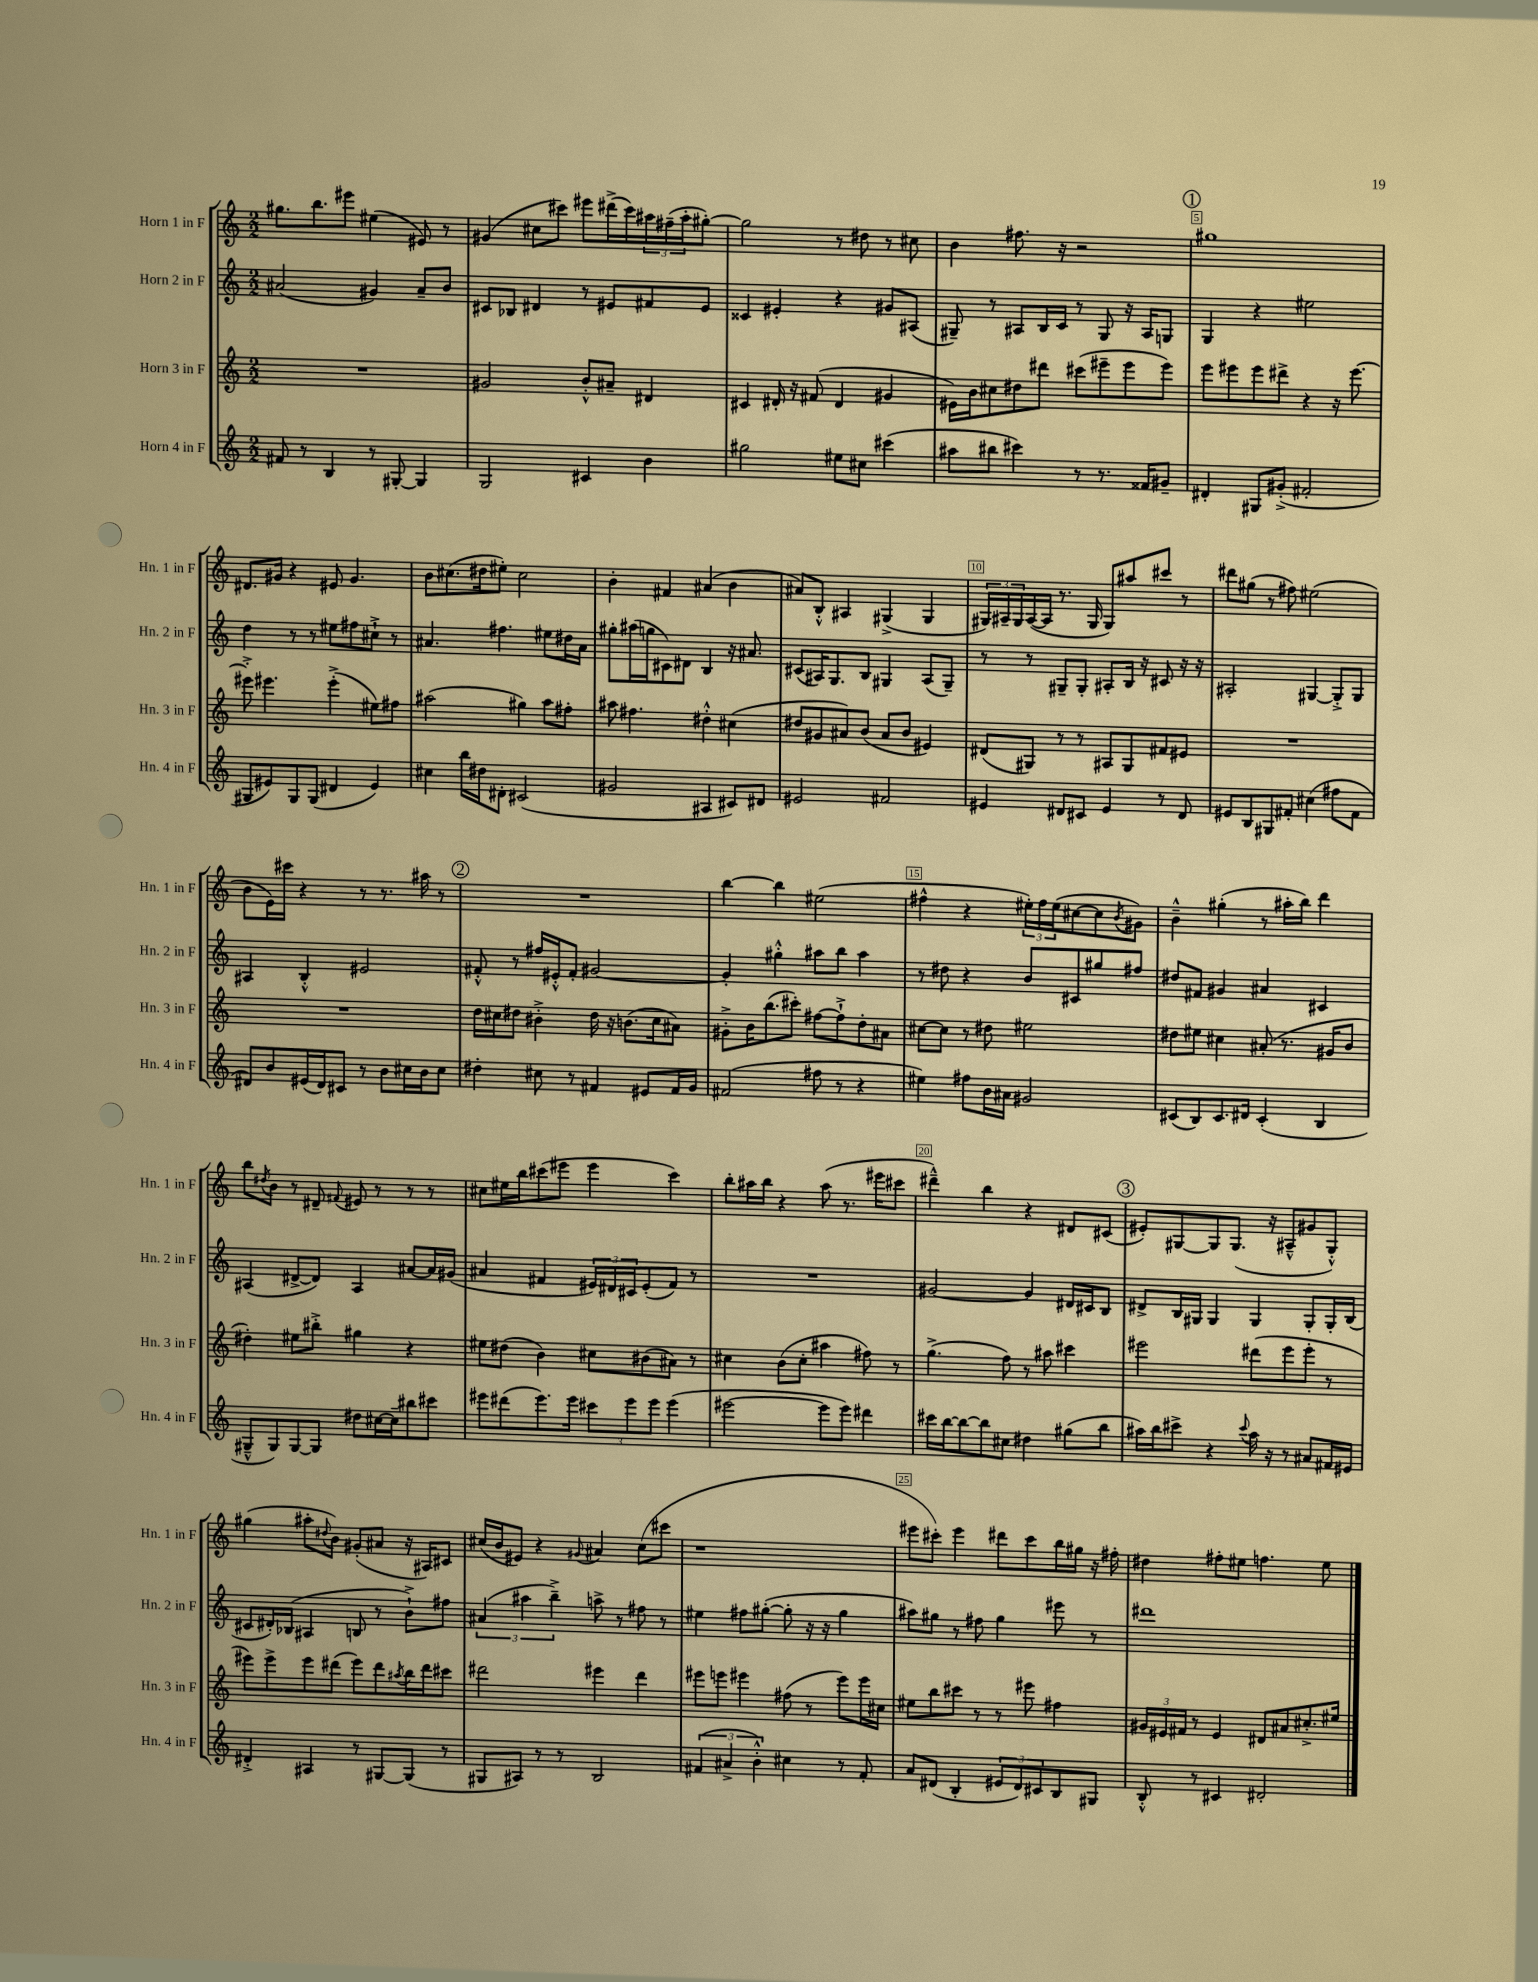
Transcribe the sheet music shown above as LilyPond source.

<<
\new StaffGroup <<
\new Staff = "s0" \with { instrumentName = "Horn 1 in F" shortInstrumentName = "Hn. 1 in F" } {
    \clef treble \key c \major \numericTimeSignature \time 2/2
    gis''8. b''8. eis'''8 eis''4( eis'8) r8 |
    gis'4( cis''8 cis'''8) eis'''8 dis'''16->( cis'''16) \tuplet 3/2 { ais''16 fis''16--( ais''16-. } gis''8~-.) |
    gis''2 r8 dis''8 r8 cis''8 |
    b'4 fis''8. r16 r2 |
    \mark \markup { \circle "1" } gis''1 |
    dis'8. gis'16 r4 eis'8 gis'4. |
    b'8 cis''8.( dis''16 eis''8-.) cis''2 |
    b'4-. fis'4 ais'4( b'4 |
    ais'8) b8-.-^ ais4 gis4->( gis4 |
    \tuplet 3/2 { gis16) ais16-- gis16 } ais16~( ais16 r8. gis16 gis8) ais''8 cis'''8 r8 |
    dis'''8 gis''8( r8 fis''8) eis''2( |
    b'8 e'16) cis'''16 r4 r8 r8. ais''16 r8 |
    \mark \markup { \circle "2" } R1 |
    b''4~ b''4 eis''2( |
    fis''4-^ r4 \tuplet 3/2 { eis''16-.) fis''16 eis''16( } cis''8~ cis''8 \acciaccatura { b'8 } gis'8) |
    b'4---^ gis''4-.( r8 ais''16-. b''16) d'''4 |
    b''8 \acciaccatura { dis''8 } b'8 r8 dis'8-- \appoggiatura { fis'8 } eis'8 r8 r8 r8 |
    cis''8 eis''16 b''16 cis'''8( eis'''8 eis'''4 cis'''4) |
    b''8-. ais''16 b''16 r4 ais''8( r8. eis'''16 cis'''8 |
    dis'''4---^) b''4 r4 dis'8 cis'8( |
    \mark \markup { \circle "3" } eis'8-.) gis8~ gis8 gis8.( r16 ais8---^ gis'8 gis8-.-^) |
    gis''4( ais''8-. \appoggiatura { dis''8 } b'8) gis'8-.( ais'8 r16 ais16) cis'8 |
    cis''16( b'16 eis'8) r4 \appoggiatura { gis'8 } ais'4 cis''8( cis'''8 |
    r1 |
    eis'''8 cis'''8-.) eis'''4 dis'''8 cis'''8 b''16 gis''16 r16 fis''16-. |
    dis''4 fis''8-. eis''8 f''4. eis''8 \bar "|." |
}
\new Staff = "s1" \with { instrumentName = "Horn 2 in F" shortInstrumentName = "Hn. 2 in F" } {
    \clef treble \key c \major \numericTimeSignature \time 2/2
    ais'2( gis'4) ais'8-- b'8 |
    cis'8 bes8 dis'4 r8 eis'8 fis'8 eis'8 |
    cisis'4 eis'4-. r4 gis'8 ais8( |
    gis8--) r8 ais8 b16 c'16 r8 gis8 r16 ais16 g8 |
    \mark \markup { \circle "1" } g4 r4 eis''2 |
    d''4 r8 r8 eis''8 fis''8 cis''8-!-> r8 |
    ais'4. fis''4. eis''8 dis''16 ais'16 |
    gis''8-. ais''16( g''16 cis'8) dis'8 b4 r16 ais'8. |
    cis'8( ais16) g8. b8 gis4 ais8( gis8--) |
    r8 r8 gis8-- gis8-. ais8-. b16 r16 cis'8 r16 r16 |
    ais2-. gis4~ gis8-.-> gis8 |
    ais4 b4-.-^ eis'2 |
    \mark \markup { \circle "2" } fis'8-.-^ r8 fis''16 eis'16-.-^ fis'8-. gis'2~ |
    gis'4-. gis''4-.-^ ais''8 b''8 ais''4 |
    r8 dis''8 r4 b'8 cis'8 gis''8 fis''8 |
    dis''8 fis'8 gis'4 ais'4 cis'4 |
    ais4( dis'8~-> dis'8) ais4 ais'8~ ais'16 gis'16( |
    ais'4 fis'4 \tuplet 3/2 { eis'16) dis'16 cis'16 } eis'8-.( fis'8) r8 |
    R1 |
    gis'2~ gis'4 dis'16 cis'16 b8 |
    \mark \markup { \circle "3" } dis'8-> b16 gis16 gis4 gis4 gis8-. gis16-. b16( |
    cis'8 dis'16-.) bes16( ais4 b8 r8 b'8-!->) fis''8 |
    \tuplet 3/2 { ais'4( ais''4 b''4--->) } a''8-> r8 fis''8 r8 |
    eis''4 fis''8 gis''8~-.( gis''8-. r16 r16 gis''4 |
    ais''8) gis''8 r8 fis''8 gis''4 eis'''8 r8 |
    dis'''1 \bar "|." |
}
\new Staff = "s2" \with { instrumentName = "Horn 3 in F" shortInstrumentName = "Hn. 3 in F" } {
    \clef treble \key c \major \numericTimeSignature \time 2/2
    R1 |
    gis'2 b'8-.-^ ais'8-- dis'4 |
    cis'4 dis'16-. r16 fis'8( dis'4 gis'4 |
    eis'16) b'16 cis''8 dis''8 dis'''8 cis'''8( eis'''8-- eis'''8 eis'''8) |
    \mark \markup { \circle "1" } e'''8 eis'''8 eis'''8 dis'''8-> r4 r16 eis'''8.~ |
    eis'''8-.-> eis'''4. eis'''4-.->( eis''8) fis''8 |
    ais''2( gis''4) ais''8 fis''8-. |
    ais''8 fis''4. dis''4-.-^ cis''4( |
    dis''8 gis'8 ais'8) b'8( ais'8 b'8 eis'4) |
    dis'8( gis8) r8 r8 ais8 gis8 fis'8 eis'8 |
    R1 |
    R1 |
    \mark \markup { \circle "2" } d''16 cis''16 dis''8 bis'4-.-> dis''16 r16 b'8.( cis''16 ais'8) |
    gis'8-.-> b'16 b''8.( cis'''8-.) fis''8~ fis''8-!-> d''8-. ais'8 |
    cis''8~ cis''8 r8 dis''8 eis''2 |
    dis''8 eis''8 cis''4 ais'8-.( r8. gis'16 b'8 |
    dis''4-.) eis''8 bis''8-.-> gis''4 r4 |
    eis''8 dis''8( b'4) cis''8 bis'8( ais'8) r8 |
    cis''4 b'8( cis''8-. ais''4 fis''8) r8 |
    g''4.->( f''8) r8 ais''8 cis'''4 |
    \mark \markup { \circle "3" } eis'''2 dis'''8( eis'''8 eis'''8-. r8 |
    eis'''8) eis'''8-> eis'''8 dis'''8( eis'''8) dis'''8 \acciaccatura { ais''8 } b''16 dis'''16 cis'''8 |
    dis'''2 eis'''4 dis'''4 |
    eis'''8 e'''8 eis'''4 fis''8( r8 eis'''8) eis'''16 cis''16 |
    eis''8 b''8 cis'''8 r8 r8 eis'''8 fis''4 |
    \tuplet 3/2 { gis'16 eis'16 fis'16 } r8 eis'4 dis'8 ais'8 cis''8.-.-> eis''16 \bar "|." |
}
\new Staff = "s3" \with { instrumentName = "Horn 4 in F" shortInstrumentName = "Hn. 4 in F" } {
    \clef treble \key c \major \numericTimeSignature \time 2/2
    fis'8 r8 b4 r8 gis8~-. gis4 |
    g2 cis'4 b'4 |
    gis''2 eis''8 cis''8 cis'''4( |
    ais''8 bis''8 cis'''4) r8 r8. fisis'16 gis'8-- |
    \mark \markup { \circle "1" } dis'4-. gis8 gis'8-.->( fis'2-. |
    gis8 eis'8) gis8 gis8( dis'4 eis'4) |
    cis''4 b''16 dis''16 dis'8-. cis'2( |
    gis'2 ais4 cis'8) dis'8 |
    eis'2 fis'2 |
    eis'4 dis'8 cis'8 eis'4 r8 dis'8 |
    eis'8 b8 gis8 fis'8-. cis''4( fis''8 fis'8 |
    dis'8) b'8 eis'16( dis'16) cis'8 r8 b'8 cis''16 b'16 cis''8 |
    \mark \markup { \circle "2" } dis''4-. cis''8 r8 fis'4 eis'8 fis'16 g'16 |
    fis'2( fis''8 r8 r4 |
    eis''4) fis''8 b'16 ais'16 gis'2 |
    cis'8( b8) cis'8. dis'16 cis'4-.( b4 |
    gis8---^ gis8) gis8~ gis8 dis''8 cis''16~ cis''16-- bis''8 cis'''8 |
    eis'''8 dis'''8( eis'''8.) eis'''16 \tuplet 3/2 { cis'''8 eis'''8 eis'''8 } eis'''4( |
    eis'''2~ eis'''8 eis'''8) dis'''4 |
    cis'''16 b''16~ b''8~ b''8 cis''8 dis''4 gis''8( b''8 |
    \mark \markup { \circle "3" } ais''16) b''16 cis'''8-> r4 \appoggiatura { cis'''8 } ais''16 r16 r8 ais'8 fis'16 eis'16 |
    dis'4-.-> ais4 r8 gis8~ gis8( r8 |
    gis8 ais8) r8 r8 b2 |
    \tuplet 3/2 { fis'4( ais'4-> b'4-.-^) } cis''4 r8 fis'8-. |
    a'8 dis'8( b4-. \tuplet 3/2 { eis'8 dis'8) cis'8 } b8 gis8 |
    b8-.-^ r8 cis'4 dis'2-. \bar "|." |
}
>>
>>
\layout { \context { \Score \override BarNumber.break-visibility = ##(#f #t #t) barNumberVisibility = #(every-nth-bar-number-visible 5) \override BarNumber.stencil = #(make-stencil-boxer 0.1 0.3 ly:text-interface::print) } }
